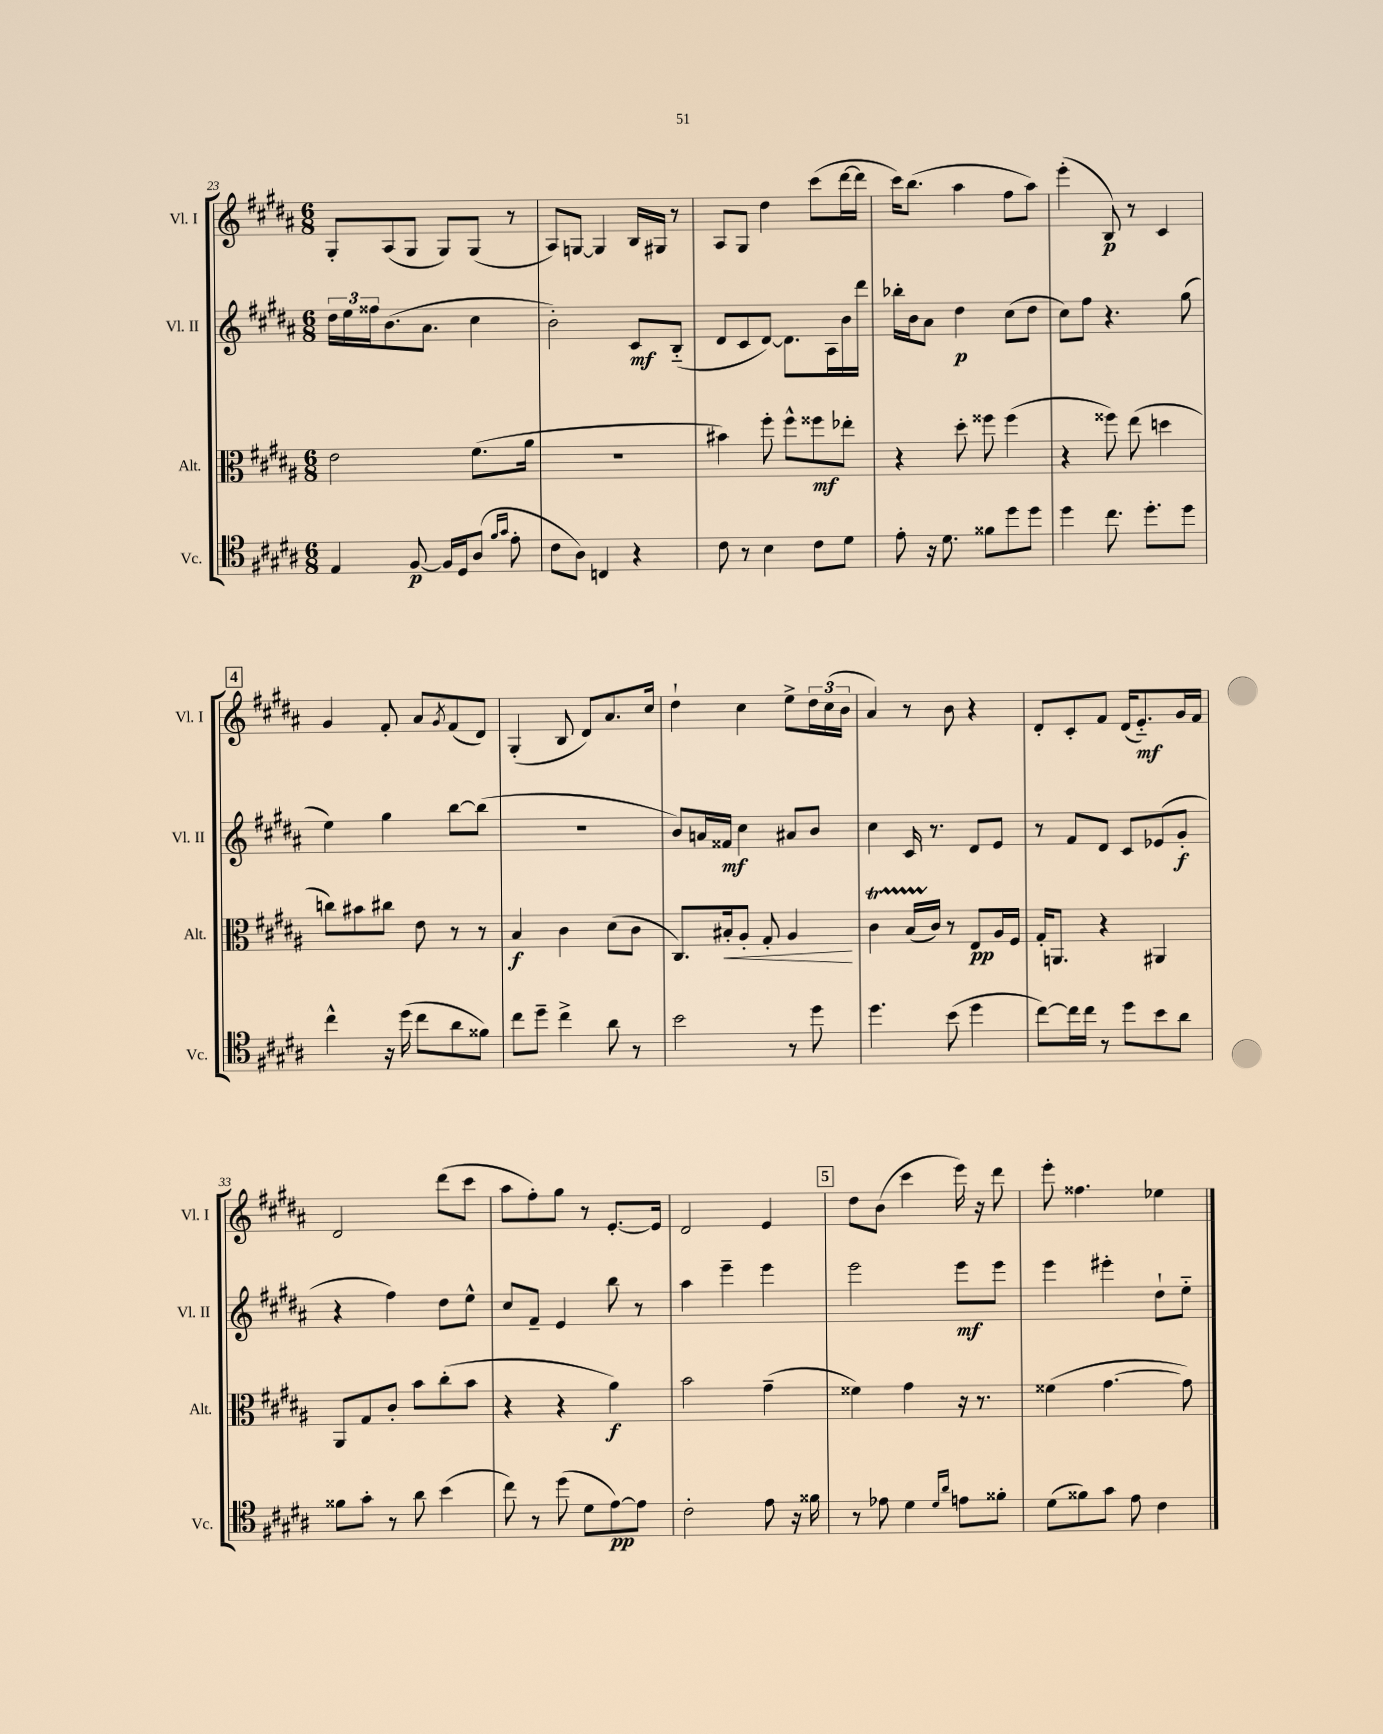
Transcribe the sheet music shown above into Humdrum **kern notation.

**kern	**kern	**kern	**kern
*staff4	*staff3	*staff2	*staff1
*clefC4	*clefC3	*clefG2	*clefG2
*k[f#c#g#d#a#]	*k[f#c#g#d#a#]	*k[f#c#g#d#a#]	*k[f#c#g#d#a#]
*M6/8	*M6/8	*M6/8	*M6/8
4E	2e	24dd#	8G#'
.	.	24ee	.
.	.	24ff##	.
.	.	(8.b	(8A#
[8F#	.	.	8G#
.	.	8.a#	.
16F#]	.	.	8G#)
16D#	.	.	.
(8A#	(8.f#	4cc#	(8G#
16qqf#	.	.	.
16qqg#	.	.	.
8e'	.	.	8r
.	16a#	.	.
=	=	=	=
8c#	2.r	2b')	8A#)
8A#)	.	.	[8G
4C	.	.	4G]
4r	.	8c#	16B
.	.	.	16G#
.	.	(8B'~	8r
=	=	=	=
8c#	4b#)	8d#	8A#
8r	.	8c#	8G#
4B	8ff#'	[8d#)	4dd#
.	8ff#^^	8.d#]	.
8c#	8ff##	.	(8ccc#
.	.	16A#	.
8d#	8ee-'	16b	[16ddd#
.	.	16ddd#	16ddd#]
=	=	=	=
8e'	4r	16bb-'	16ccc#)
.	.	16b	(8.bb
16r	.	8a#	.
8.d#	.	.	.
.	8dd#'	4dd#	4aa#
8f##	8ff##	.	.
8dd#	(4ff##	(8cc#	8ff#
8dd#	.	8dd#	8aa#)
=	=	=	=
4dd#	4r	8cc#)	(4eee'
.	.	8ff#	.
8.cc#	8ff##)	4.r	8B)
.	(8ee	.	8r
8.dd#'	.	.	.
.	4dd	.	4c#
8dd#	.	(8gg#	.
=	=	=	=
4cc#^^	8cc)	4ee)	4g#
.	8b#	.	.
16r	8cc#	4gg#	8f#'
(16dd#	.	.	.
8cc#	8e	.	8a#
.	.	.	8qg#
8a#	8r	[8bb	(8f#
8f##)	8r	(8bb]	8d#)
=	=	=	=
8cc#	4B	2.r	(4G#'
8dd#~	.	.	.
4cc#^	4c#	.	8B
.	.	.	8d#)
8a#	(8d#	.	8.a#
8r	8c#	.	.
.	.	.	16cc#
=	=	=	=
2b	8.C#)	8b)	4dd#`
.	.	16a	.
.	16B#'	16f##	.
.	8A#'	4cc#	4cc#
.	8G#'	.	.
8r	4A#	8a#	8ee^
8dd#	.	8b	24dd#
.	.	.	(24cc#
.	.	.	24b
=	=	=	=
4.dd#	4c#	4cc#	4a#)
.	(16B	16c#	8r
.	16c#)	8.r	.
(8b	8r	.	8b
4dd#	8E	8d#	4r
.	16A#	8e	.
.	16F#	.	.
=	=	=	=
[8cc#)	16G#'	8r	8d#'
.	8.AA	.	.
16cc#]	.	8f#	8c#'
16cc#	.	.	.
8r	4r	8d#	8f#
8dd#	.	8c#	(16d#
.	.	.	8.e'~)
8b	4AA#	(8e-	.
8a#	.	8g#'	16g#
.	.	.	16f#
=	=	=	=
8f##	8AA#	4r	2d#
8g#'	8G#	.	.
8r	8c#'	4ff#)	.
8a#	8b	.	.
(4b	(8cc#'	8dd#	(8ddd#
.	8b	8ee^^	8ccc#
=	=	=	=
8cc#)	4r	8cc#	8aa#
8r	.	8f#~	8ff#')
(8dd#	4r	4e	8gg#
8d#	.	.	8r
[8e)	4a#)	8bb	[8.e'
8e]	.	8r	.
.	.	.	16e]
=	=	=	=
2c#'	2b	4aa#	2d#
.	.	4eee~	.
8e	(4g#~	4eee	4e
16r	.	.	.
16f##	.	.	.
=	=	=	=
8r	4f##)	2eee	8dd#
8e-	.	.	(8b
4d#	4g#	.	4ccc#
16qqd#	.	.	.
16qqa#	.	.	.
8e	16r	8eee	16eee)
.	8.r	.	16r
8f##'	.	8eee	8ddd#
=	=	=	=
(8d#	(4f##	4eee	8eee'
8f##)	.	.	4.ff##
8g#	[4.g#	4eee#'	.
8e	.	.	.
4c#	.	8dd#`	4ee-
.	8g#])	8ee'~	.
==	==	==	==
*-	*-	*-	*-
